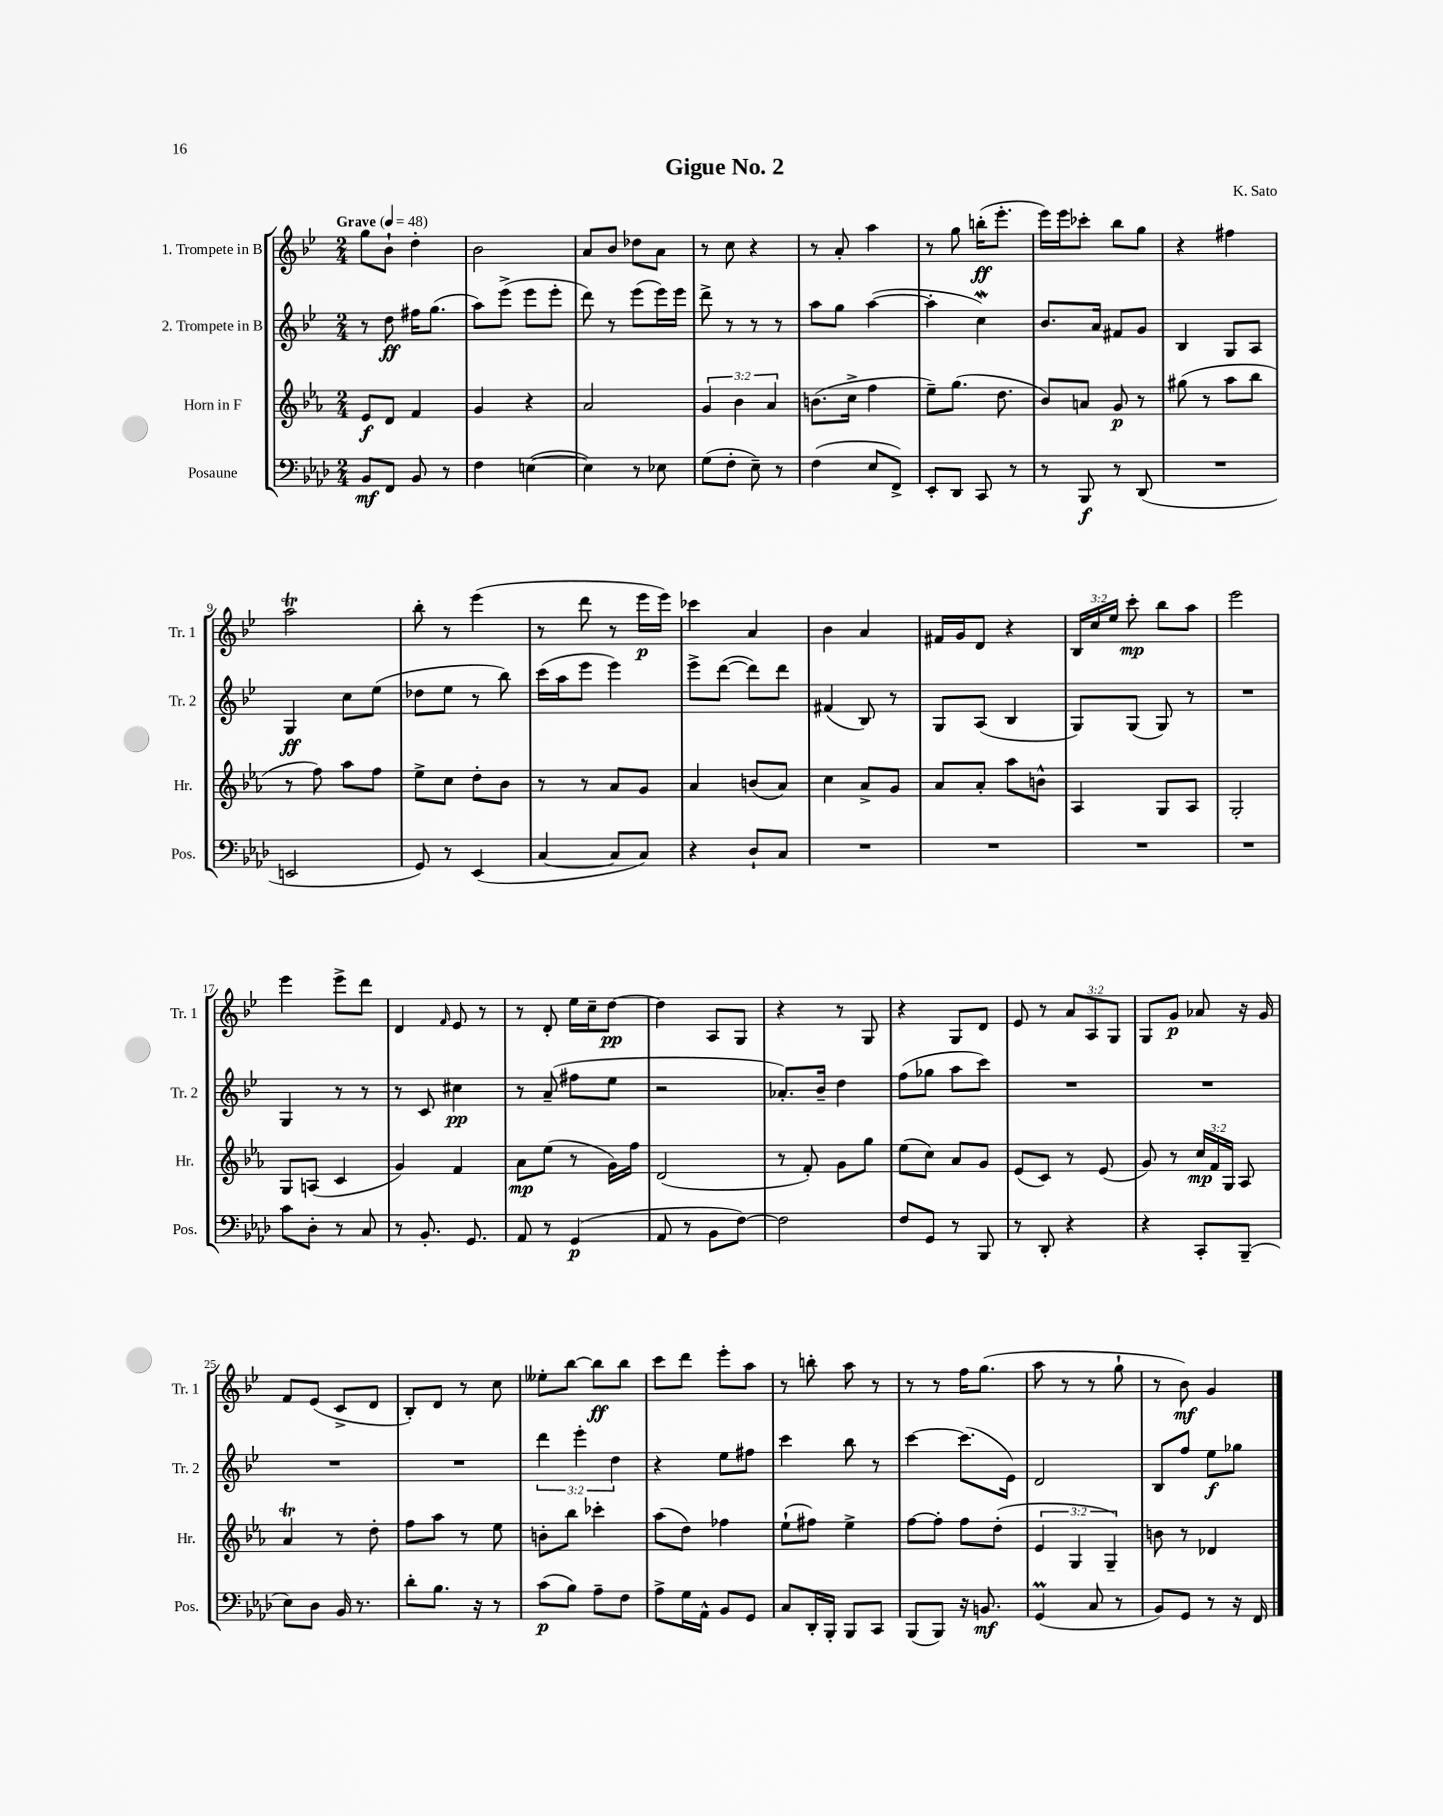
\header { title = "Gigue No. 2" composer = "K. Sato" }
<<
\new StaffGroup <<
\new Staff = "s0" \with { instrumentName = "1. Trompete in B" shortInstrumentName = "Tr. 1" } {
    \clef treble \key bes \major \numericTimeSignature \time 2/4 \override Staff.TupletNumber.text = #tuplet-number::calc-fraction-text \tempo "Grave" 4 = 48
    \autoBeamOff g''8[ bes'8]-! d''4-. |
    bes'2 |
    a'8[ bes'8] des''8[ a'8] |
    r8 c''8 r4 |
    r8 a'8-. a''4 |
    r8 g''8 b''16[-.\ff( ees'''8.]-. |
    ees'''16[) ees'''16 ces'''8]-. bes''8[ g''8] |
    r4 fis''4 |
    a''2\trill |
    bes''8-. r8 ees'''4( |
    r8 d'''8 r8 ees'''16[\p ees'''16]) |
    ces'''4 a'4 |
    bes'4 a'4 |
    fis'16[ g'16 d'8] r4 |
    \tuplet 3/2 { bes16[ c''16 ees''16] } c'''8-.\mp bes''8[ a''8] |
    ees'''2 |
    ees'''4 ees'''8[-> d'''8] |
    d'4 \grace { f'16 } ees'8 r8 |
    r8 d'8-. ees''16[ c''16-- d''8]~\pp |
    d''4 a8[ g8] |
    r4 r8 g8 |
    r4 g8[ d'8] |
    ees'8 r8 \tuplet 3/2 { a'8[ a8 g8] } |
    g8[ g'8]\p aes'8 r16 g'16 |
    f'8[ ees'8]( c'8[-> d'8] |
    bes8[-.) d'8] r8 c''8 |
    eeses''8[-. bes''8]~ bes''8[\ff bes''8] |
    c'''8[ d'''8] ees'''8[-. a''8] |
    r8 b''8-. a''8 r8 |
    r8 r8 f''16[ g''8.]( |
    a''8 r8 r8 g''8-! |
    r8 bes'8\mf) g'4 \bar "|." |
}
\new Staff = "s1" \with { instrumentName = "2. Trompete in B" shortInstrumentName = "Tr. 2" } {
    \clef treble \key bes \major \numericTimeSignature \time 2/4 \override Staff.TupletNumber.text = #tuplet-number::calc-fraction-text
    \autoBeamOff r8 d''8\ff fis''16[ g''8.]( |
    a''8[) ees'''8]->( ees'''8[ ees'''8]-. |
    d'''8) r8 ees'''8[( ees'''16) ees'''16] |
    d'''8-> r8 r8 r8 |
    a''8[ g''8] a''4~( |
    a''4-. c''4\mordent) |
    bes'8.[ a'16] fis'8[ g'8] |
    bes4 g8[ a8] |
    g4\ff c''8[ ees''8]( |
    des''8[ ees''8] r8 bes''8) |
    c'''16[( a''16 ees'''8] ees'''4) |
    ees'''8[-> d'''8]~( d'''8[) d'''8] |
    fis'4( bes8) r8 |
    g8[ a8]( bes4 |
    g8[) g8]( g8) r8 |
    R2 |
    g4 r8 r8 |
    r8 c'8 cis''4\pp |
    r8 a'8--( fis''8[ ees''8] |
    r2 |
    aes'8.[-.) bes'16]-- d''4 |
    f''8[( ges''8] a''8[ c'''8]) |
    R2 |
    R2 |
    R2 |
    R2 |
    \tuplet 3/2 { d'''4 ees'''4-. d''4 } |
    r4 ees''8[ fis''8] |
    c'''4 bes''8 r8 |
    c'''4~ c'''8.[( ees'16]) |
    d'2 |
    bes8[ f''8] ees''8[\f ges''8] \bar "|." |
}
\new Staff = "s2" \with { instrumentName = "Horn in F" shortInstrumentName = "Hr." } {
    \clef treble \key ees \major \numericTimeSignature \time 2/4 \override Staff.TupletNumber.text = #tuplet-number::calc-fraction-text
    \autoBeamOff ees'8[\f d'8] f'4 |
    g'4 r4 |
    aes'2 |
    \tuplet 3/2 { g'4 bes'4 aes'4 } |
    b'8.[( c''16]-> f''4 |
    ees''8[--) g''8.]( d''8. |
    bes'8[) a'8] g'8\p r8 |
    gis''8( r8 aes''8[ bes''8] |
    r8 f''8) aes''8[ f''8] |
    ees''8[-> c''8] d''8[-. bes'8] |
    r8 r8 aes'8[ g'8] |
    aes'4 b'8[( aes'8]) |
    c''4 aes'8[-> g'8] |
    aes'8[ aes'8]-. aes''8[ b'8]-^ |
    aes4 g8[ aes8] |
    g2-. |
    g8[ a8]( c'4 |
    g'4) f'4 |
    aes'8[\mp ees''8]( r8 g'16[) f''16] |
    d'2( |
    r8 f'8-.) g'8[ g''8] |
    ees''8[( c''8]) aes'8[ g'8] |
    ees'8[( c'8]) r8 ees'8( |
    g'8) r8 \tuplet 3/2 { c''16[\mp f'16 g16] } aes8 |
    aes'4\trill r8 d''8-. |
    f''8[ aes''8] r8 ees''8 |
    b'8[-. bes''8] ces'''4-. |
    aes''8[( d''8]) fes''4 |
    ees''8[-!( fis''8]) ees''4-> |
    f''8[~ f''8]-. f''8[ d''8]-.( |
    \tuplet 3/2 { ees'4 g4 g4--) } |
    b'8 r8 des'4 \bar "|." |
}
\new Staff = "s3" \with { instrumentName = "Posaune" shortInstrumentName = "Pos." } {
    \clef bass \key aes \major \numericTimeSignature \time 2/4
    \autoBeamOff bes,8[\mf f,8] bes,8 r8 |
    f4 e4~( |
    e4) r8 ees8 |
    g8[( f8]-. ees8--) r8 |
    f4( ees8[ f,8]->) |
    ees,8[-. des,8] c,8 r8 |
    r8 bes,,8\f r8 des,8( |
    R2 |
    e,2 |
    g,8) r8 ees,4( |
    c4~ c8[ c8]) |
    r4 des8[-! c8] |
    R2 |
    R2 |
    R2 |
    R2 |
    c'8[ des8]-. r8 c8 |
    r8 bes,8.-. g,8. |
    aes,8 r8 g,4\p( |
    aes,8 r8 bes,8[ f8]~) |
    f2 |
    f8[ g,8] r8 bes,,8 |
    r8 des,8-. r4 |
    r4 c,8[-. bes,,8]--( |
    ees8[) des8] bes,16 r8. |
    des'8[-. bes8.] r16 r8 |
    c'8[\p( bes8]) aes8[-- f8] |
    aes8[-> g16 aes,16]-^ bes,8[ g,8] |
    c8[ des,16-. bes,,16]-. bes,,8[ c,8] |
    bes,,8[( bes,,8]) r16 b,8.\mf |
    g,4\prall( c8 r8 |
    bes,8[) g,8] r8 r16 f,16 \bar "|." |
}
>>
>>
